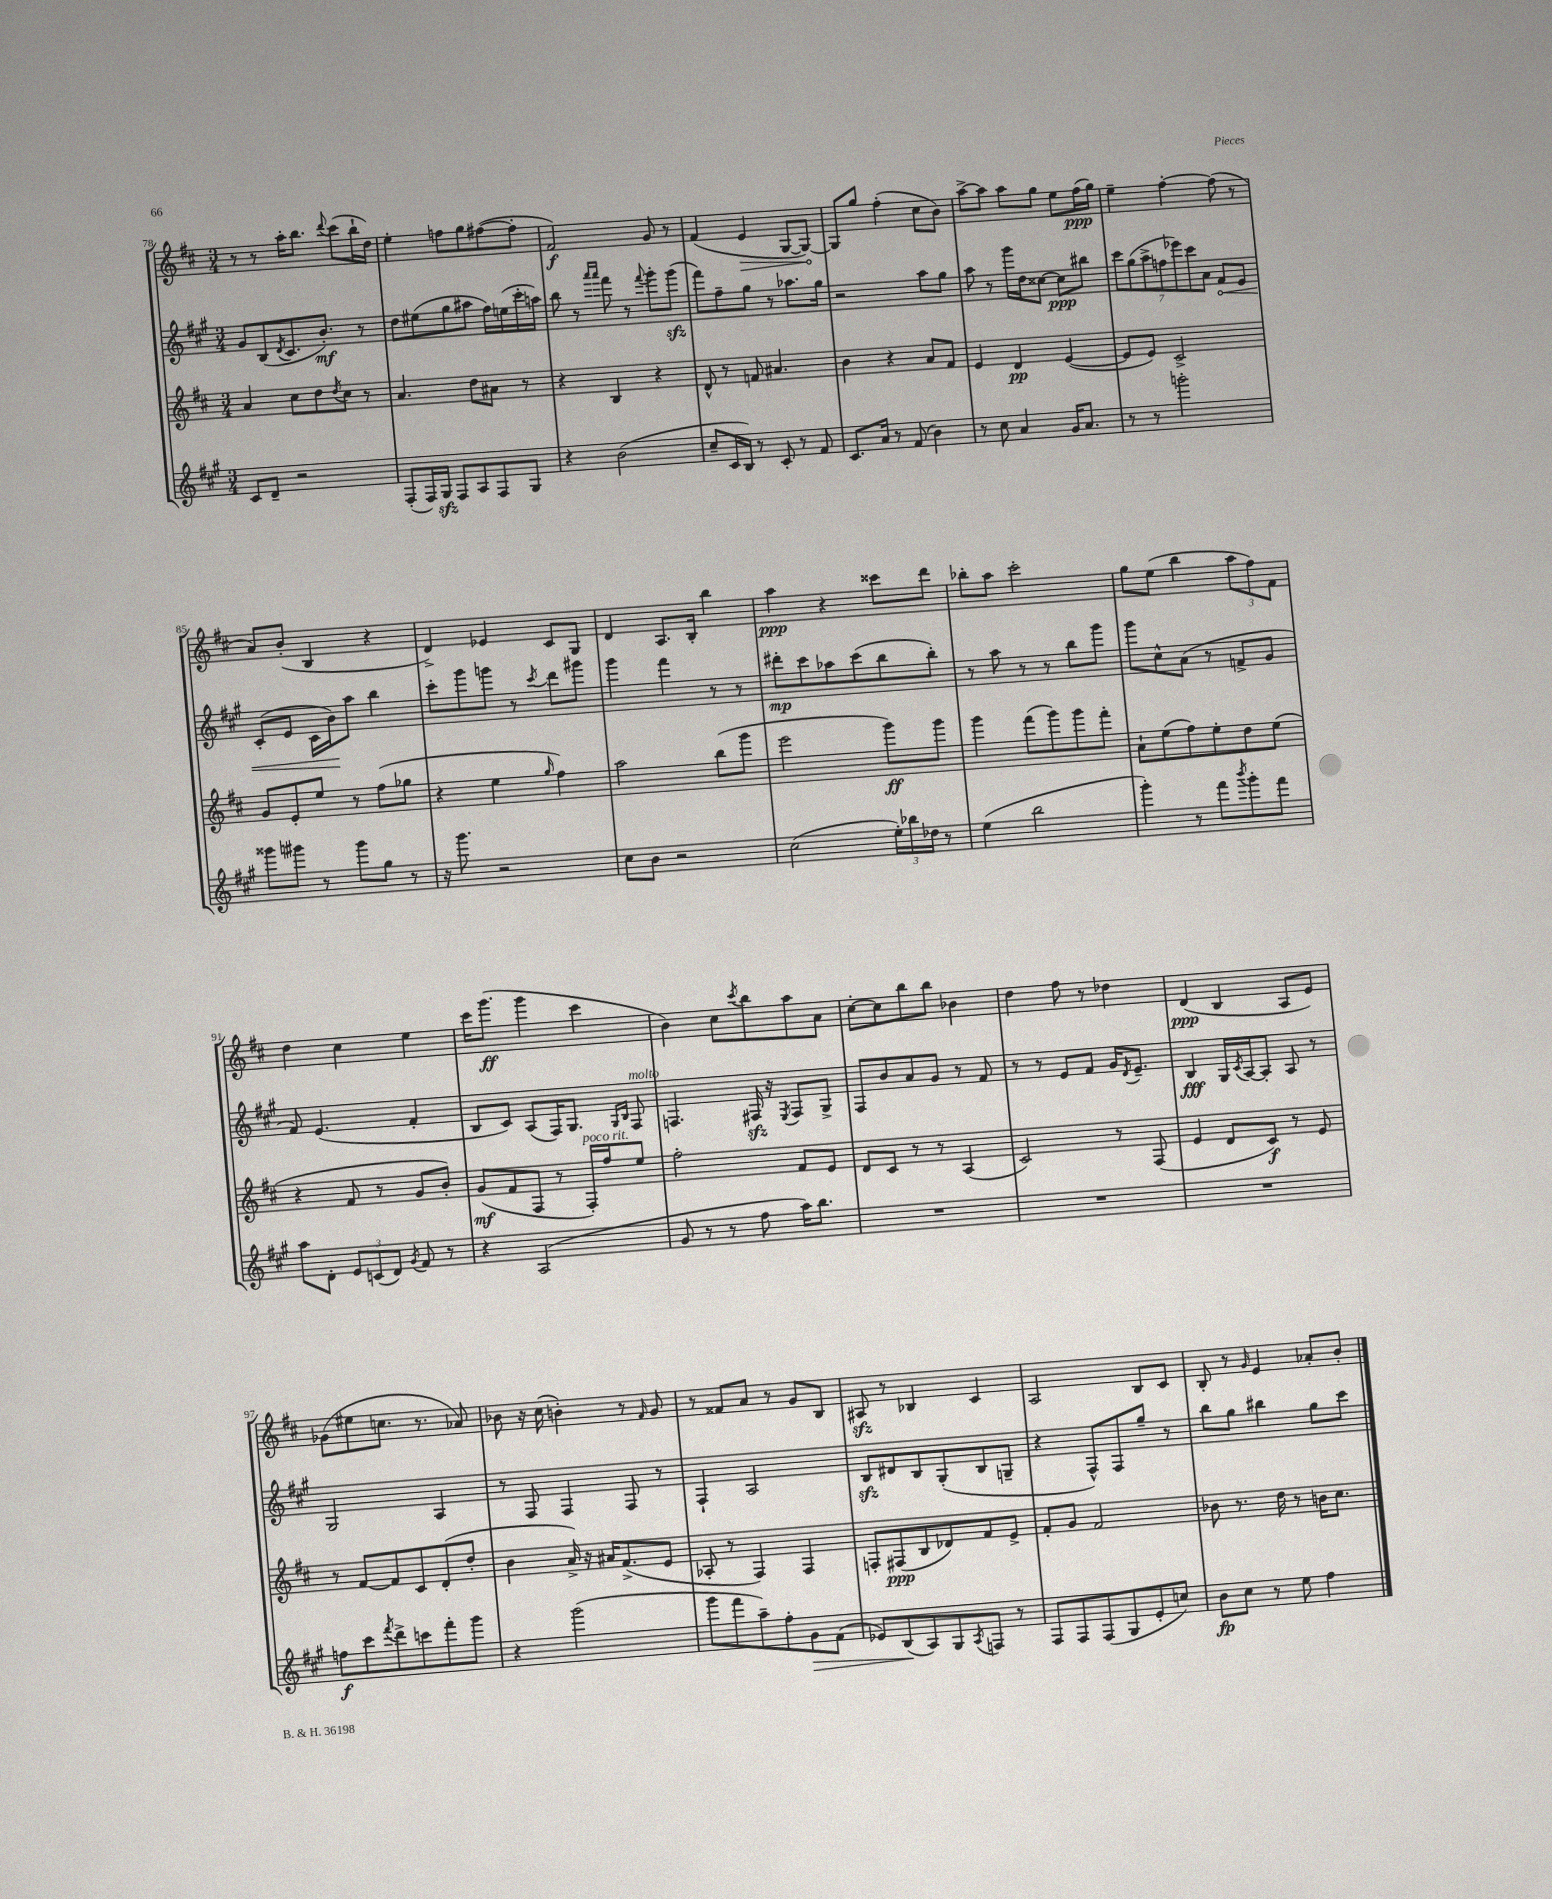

**kern	**dynam	**kern	**dynam	**kern	**dynam	**kern	**dynam
*part4	*part4	*part3	*part3	*part2	*part2	*part1	*part1
*staff4	*staff4	*staff3	*staff3	*staff2	*staff2	*staff1	*staff1
*clefG2	*	*clefG2	*	*clefG2	*	*clefG2	*
*k[f#c#g#]	*	*k[f#c#]	*	*k[f#c#g#]	*	*k[f#c#]	*
*M3/4	*	*M3/4	*	*M3/4	*	*M3/4	*
=78	=78	=78	=78	=78	=78	=78	=78
8c#/L	.	4a/	.	8g#/L	.	8r	.
8d~/J	.	.	.	(8B/	.	8r	.
.	.	.	.	8qd/	.	.	.
2r	.	8cc#\L	.	8.c#/	.	16aa'\KL	.
.	.	.	.	.	.	8.bb\J	.
.	.	8dd\	.	.	.	.	.
.	.	.	.	8.b'/J)	mf	.	.
.	.	8qdd/	.	.	.	8qqddd/	.
.	.	8cc#\J	.	.	.	(8ccc#\L	.
.	.	8r	.	8r	.	16bb`\L	.
.	.	.	.	.	.	16dd\JJ)	.
=79	=79	=79	=79	=79	=79	=79	=79
(8F#'/L	.	4.a/	.	8dd\L	.	4ee'\	.
16F#/L)	.	.	.	(8ee#X\	.	.	.
16G#zz/JJ	.	.	.	.	.	.	.
8F#/L	.	.	.	8gg#\	.	8ffn\L	.
8A/	.	8dd\L	.	8aa#X\J	.	8gg\	.
8F#/	.	8a#X\J	.	16ff#\LL)	.	([8ff#X\	.
.	.	.	.	(16een\	.	.	.
8G#/J	.	8r	.	16ccc#'\	.	8ff#'\J]	.
.	.	.	.	16aan\JJ)	.	.	.
=80	=80	=80	=80	=80	=80	=80	=80
4r	.	4r	.	8bb\	.	2f#/)	f
.	.	.	.	8r	.	.	.
.	.	.	.	16qqaaa/LL	.	.	.
.	.	.	.	16qqaaa/JJ	.	.	.
(2b\	.	4B/	.	8fff#\	.	.	.
.	.	.	.	8r	.	.	.
.	.	.	.	8qqfff#/	.	.	.
.	.	4r	.	8ggg#'\L	.	8g/	.
.	.	.	.	(8ggg#zz\J	.	8r	.
=81	=81	=81	=81	=81	=81	=81	=81
8cc#~/L	.	8d^^/	.	8fff#\L)	.	(4f#/	.
16c#/L	.	8r	.	8ff#~\	.	.	.
16B/JJ)	.	.	.	.	.	.	.
!	!	!	!	!	!	!	!LO:HP:b
8r	.	8fn/	.	8gg#\J	.	4e/	>
8c#'/	.	4.a#X/	.	8r	.	.	.
8r	.	.	.	8.aa-X\L	.	[8G/L	.
8f#/	.	.	.	.	.	8G/J_)	.
.	.	.	.	16gg#\Jk	.	.	.
.	.	.	.	.	.	.	]
=82	=82	=82	=82	=82	=82	=82	=82
8.c#/L	.	4b\	.	2r	.	8G/L]	.
.	.	.	.	.	.	8gg/J	.
16a/Jk	.	.	.	.	.	.	.
8r	.	4r	.	.	.	(4ff#'\	.
(8f#/	.	.	.	.	.	.	.
4b\)	.	8a/L	.	8aa\L	.	8cc#\L	.
.	.	8f#/J	.	8gg#\J	.	8b\J)	.
=83	=83	=83	=83	=83	=83	=83	=83
8r	.	4e/	.	8aa\	.	[8aa^\L	.
8cc#\	.	.	.	8r	.	8aa\J]	.
4a/	.	4d/	pp	16ggg#\LL	.	8aa\L	.
.	.	.	.	16dd\J	.	.	.
.	.	.	.	[8cc##X\J	.	8gg\J	.
16g#/KL	.	([4e/	.	8cc##\L]	ppp	8ee\L	.
8.a/J	.	.	.	.	.	.	.
.	.	.	.	8bb#X\J	.	(16ff#\L	ppp
.	.	.	.	.	.	16gg\JJ)	.
=84	=84	=84	=84	=84	=84	=84	=84
8r	.	8e/L]	.	14ccc#\L	.	4ee~\	.
.	.	.	.	(14gg#\	.	.	.
8r	.	8e/J)	.	.	.	.	.
.	.	.	.	14aa^\	.	.	.
.	.	.	.	14ffn\	.	.	.
2gggn'\	.	2c#^/	.	.	.	[4ff#'\	.
.	.	.	.	14eee-X\)	.	.	.
.	.	.	.	14ccc#\	.	.	.
.	.	.	.	14a\J	.	.	.
!	!	!	!	!	!LO:HP:b	!	!
.	.	.	.	8f#/L	<	(8ff#\]	.
.	.	.	.	8e/J	.	8r	.
!!LO:LB:g=z
=85	=85	=85	=85	=85	=85	=85	=85
8ggg##X\L	.	8g/L	.	(8c#'/L	.	8a/L)	.
8ggg#X\J	.	8e'/	.	8e/J	.	(8b'/J	.
8r	.	8ee/J	.	16c#\LL	.	4B/	.
.	.	.	.	16b\J)	.	.	.
8ggg#\L	.	8r	.	8aa\J	[	.	.
8gg#\J	.	(8ff#\L	.	4bb\	.	4r	.
8r	.	8gg-X\J	.	.	.	.	.
=86	=86	=86	=86	=86	=86	=86	=86
16r	.	4r	.	8ccc#'\L	.	4d^/)	.
8.ggg#\	.	.	.	.	.	.	.
.	.	.	.	8ggg#\	.	.	.
2r	.	4ee\	.	8gggn\J	.	4e-X/	.
.	.	.	.	8r	.	.	.
.	.	16qqgg/	.	8qccc#/	.	.	.
.	.	4ff#\)	.	8ddd\L	.	8c#/L	.
.	.	.	.	8ggg#X\J	.	8G/J	.
=87	=87	=87	=87	=87	=87	=87	=87
8cc#\L	.	2aa\	.	4ggg#\	.	4d/	.
8b\J	.	.	.	.	.	.	.
2r	.	.	.	4fff#\	.	8.A/L	.
.	.	.	.	.	.	16B'/Jk	.
.	.	(8bb\L	.	8r	.	4bb\	.
.	.	8ggg\J	.	8r	.	.	.
=88	=88	=88	=88	=88	=88	=88	=88
(2cc#\	.	2eee\	.	8ddd#X'\L	mp	4aa\	ppp
.	.	.	.	8ccc#\	.	.	.
.	.	.	.	8aa-X\	.	4r	.
.	.	.	.	(8ccc#\	.	.	.
24ee'\LL)	.	8ggg\L)	ff	8bb\	.	8ccc##X\L	.
24bb-X\	.	.	.	.	.	.	.
24dd-X\JJ	.	.	.	.	.	.	.
8r	.	8ggg\J	.	8bb'\J)	.	8ddd\J	.
=89	=89	=89	=89	=89	=89	=89	=89
(4ee\	.	4ggg\	.	8r	.	8bb-X'\L	.
.	.	.	.	8aa\	.	8aa\J	.
2bb\	.	(8fff#\L	.	8r	.	2ccc#'\	.
.	.	8ggg\)	.	8r	.	.	.
.	.	8ggg\	.	8bb\L	.	.	.
.	.	8fff#'\J	.	8ggg#\J	.	.	.
=90	=90	=90	=90	=90	=90	=90	=90
4ggg#'\)	.	8a`\L	.	8ggg#\L	.	8gg\L	.
.	.	(8ee\	.	8cc#^^\	.	(8ee\J	.
8r	.	8ff#\)	.	(8a\J	.	4bb\	.
8fff#\L	.	8ee'\	.	8r	.	.	.
8qbbb/	.	.	.	.	.	.	.
8ggg#'\	.	8dd\	.	8fn^/L	.	12aa\L	.
.	.	.	.	.	.	12ff#\)	.
8fff#\J	.	(8ee\J	.	8g#/J	.	.	.
.	.	.	.	.	.	12f#\J	.
!!LO:LB:g=z
=91	=91	=91	=91	=91	=91	=91	=91
8aa\L	.	4r	.	8f#/)	.	4dd\	.
8d'\J	.	.	.	(4.e/	.	.	.
12e/L	.	8f#/	.	.	.	4cc#\	.
(12cn/	.	.	.	.	.	.	.
.	.	8r	.	.	.	.	.
12d/J)	.	.	.	.	.	.	.
8qg#/	.	.	.	.	.	.	.
8f#/	.	8g/L	.	4f#'/	.	4ee\	.
8r	.	8b'/J)	.	.	.	.	.
=92	=92	=92	=92	=92	=92	=92	=92
4r	.	(8g/L	mf	8B/L	.	16ccc#\KL	.
.	.	.	.	.	.	(8.ggg\J	ff
.	.	8f#/	.	8c#/J)	.	.	.
(2A/	.	8F#/J	.	(8A/L	.	4ggg\	.
.	.	8r	.	16F#/K)	.	.	.
.	.	.	.	8.G#/J	.	.	.
!	!	!LO:TX:a:i:t=poco rit.	!	!	!	!	!
.	.	16F#'/LL)	.	.	.	4ccc#\	.
.	.	16ff#/J	.	.	.	.	.
.	.	.	.	16qqG#/LL	.	.	.
.	.	.	.	16qqB/JJ	.	.	.
!	!	!	!	!LO:TX:a:i:t=molto	!	!	!
.	.	8ee/J	.	8F#/	.	.	.
=93	=93	=93	=93	=93	=93	=93	=93
8g#/	.	2ff#'\	.	4.Fn/	.	4b\)	.
8r	.	.	.	.	.	.	.
8r	.	.	.	.	.	8cc#\L	.
.	.	.	.	.	.	8qccc#/	.
8ff#\	.	.	.	16F#Xzz/	.	8bb\	.
.	.	.	.	16r	.	.	.
.	.	.	.	8qE/	.	.	.
16aa\KL)	.	8f#/L	.	8F#/L	.	8aa\	.
8.bb\J	.	.	.	.	.	.	.
.	.	8e/J	.	8G#^/J	.	8a\J	.
=94	=94	=94	=94	=94	=94	=94	=94
2.r	.	8d/L	.	8F#/L	.	[8cc#'\L	.
.	.	8c#/J	.	8b/	.	8cc#\]	.
.	.	8r	.	8a/	.	8bb\	.
.	.	8r	.	8g#/J	.	8bb\J	.
.	.	(4A/	.	8r	.	4b-X\	.
.	.	.	.	8f#/	.	.	.
=95	=95	=95	=95	=95	=95	=95	=95
2.r	.	2c#/)	.	8r	.	4dd\	.
.	.	.	.	8r	.	.	.
.	.	.	.	8e/L	.	8ff#\	.
.	.	.	.	8f#/J	.	8r	.
.	.	8r	.	16g#/KL	.	4dd-X\	.
.	.	.	.	8qd/	.	.	.
.	.	.	.	8.e~/J	.	.	.
.	.	(8F#/	.	.	.	.	.
=96	=96	=96	=96	=96	=96	=96	=96
2.r	.	4e/	.	4B/	fff	(4d/	ppp
.	.	8d/L	.	16G#/LL	.	4B/	.
.	.	.	.	8qc#/	.	.	.
.	.	.	.	[16A/J	.	.	.
.	.	8c#/J)	f	8A'/J]	.	.	.
.	.	8r	.	8A/	.	8A/L	.
.	.	8e/	.	8r	.	8e/J)	.
!!LO:LB:g=z
=97	=97	=97	=97	=97	=97	=97	=97
8ffn\L	f	8r	.	2G#/	.	(8g-X\L	.
8ccc#\	.	[8f#/L	.	.	.	8ee#X\	.
8qfff#/	.	.	.	.	.	.	.
8ddd^\	.	8f#/]	.	.	.	8.ccn\J	.
8cccn\	.	8c#/	.	.	.	.	.
.	.	.	.	.	.	8.r	.
8fff#'\	.	(8d'/	.	4A/	.	.	.
8ggg#\J	.	8dd'/J	.	.	.	8a-X/)	.
=98	=98	=98	=98	=98	=98	=98	=98
4r	.	4b\	.	8r	.	8b-X\	.
.	.	.	.	8F#/	.	16r	.
.	.	.	.	.	.	(16cc#\	.
(2ggg#\	.	16a^/)	.	4F#/	.	4bn'\)	.
.	.	16r	.	.	.	.	.
.	.	16a#X/KL	.	.	.	.	.
.	.	(8.f#^/	.	.	.	.	.
.	.	.	.	8F#/	.	8r	.
.	.	.	.	.	.	16qqf#/	.
.	.	8e/J	.	8r	.	8g/	.
=99	=99	=99	=99	=99	=99	=99	=99
8ggg#\L	.	8A-X'/	.	4F#`/	.	8r	.
8fff#\	.	8r	.	.	.	8f##X/L	.
8aa~\)	.	4F#/)	.	2A/	.	8a/J	.
8ff#'\	.	.	.	.	.	8r	.
!	!LO:HP:b	!	!	!	!	!	!
8g#\	>	4F#/	.	.	.	8g/L	.
(8f#\J	.	.	.	.	.	8B/J	.
=100	=100	=100	=100	=100	=100	=100	=100
8e-X/L)	.	8Fn'/L	.	8Bzz/L	.	8A#Xzz/	.
(8B/	.	(8F#X/	ppp	8d#X/	.	8r	.
8A/)	]	8B/	.	8B/	.	4B-X/	.
8G#/	.	8d-X/)	.	(8G#'/	.	.	.
8qA/	.	.	.	.	.	.	.
8Fn/J	.	8f#/	.	8B/	.	4c#/	.
8r	.	8e^/J	.	8Gn~/J	.	.	.
=101	=101	=101	=101	=101	=101	=101	=101
8F#/L	.	8f#'/L	.	4r	.	2A/	.
8F#/	.	8g/J	.	.	.	.	.
(8F#/	.	2f#/	.	8F#^^/L)	.	.	.
8G#/	.	.	.	8F#/	.	.	.
8e'/	.	.	.	8gg#~/J	.	8B/L	.
8ccn/J)	.	.	.	8r	.	8c#/J	.
=102	=102	=102	=102	=102	=102	=102	=102
8b\L	fp	8b-X\	.	8bb\L	.	8B'/	.
8cc#\J	.	8.r	.	8gg#\J	.	8r	.
.	.	.	.	.	.	16qqg/	.
8r	.	.	.	4bb#X\	.	4e/	.
.	.	16dd\	.	.	.	.	.
8ee\	.	8r	.	.	.	.	.
4ff#\	.	16bn\KL	.	8gg#\L	.	8a-X'/L	.
.	.	8.cc#\J	.	.	.	.	.
.	.	.	.	8ccc#\J	.	8b'/J	.
==	==	==	==	==	==	==	==
*-	*-	*-	*-	*-	*-	*-	*-
